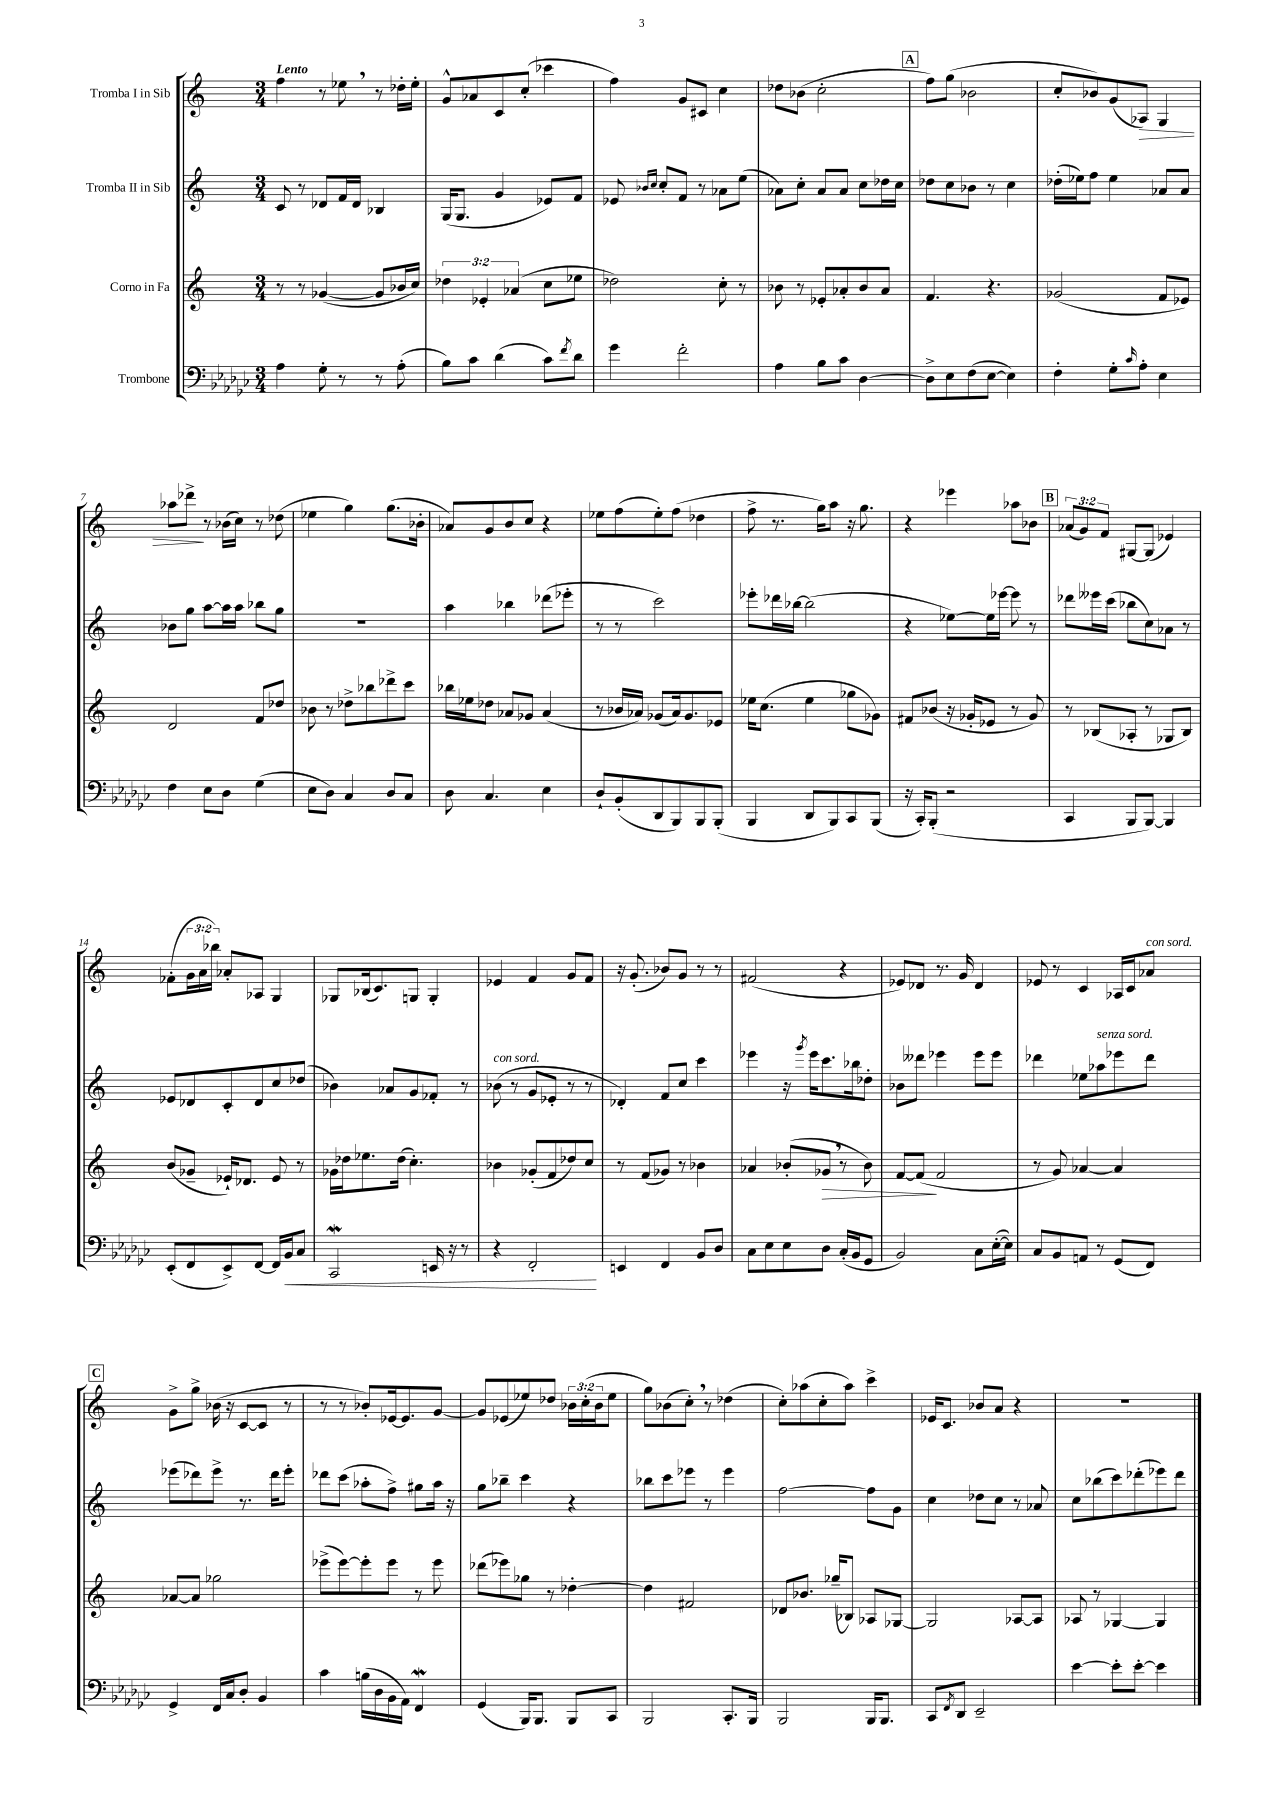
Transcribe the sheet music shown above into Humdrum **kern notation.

**kern	**kern	**kern	**kern
*staff4	*staff3	*staff2	*staff1
*clefF4	*clefG2	*clefG2	*clefG2
*k[b-e-a-d-g-c-]	*k[]	*k[]	*k[]
*M3/4	*M3/4	*M3/4	*M3/4
4A-	8r	8c	4ff
.	8r	8r	.
8G-'	([4g-	8d-	8r
8r	.	16f	8ee-
.	.	16d-	.
8r	8g-]	4B-	8r
(8A-'	16b-	.	16dd-'
.	16cc)	.	16ee-'
=	=	=	=
8B-)	6dd-	(16G	8g^^
.	.	8.G	.
8c-	.	.	8a-
.	6e-'	.	.
(4d-	.	4g	8c
.	(6a-	.	.
.	.	.	(8cc'
8c-)	8cc	8e-)	4ccc-
8qf	.	.	.
8d-	8ee-	8f	.
=	=	=	=
4g-	2dd-)	8e-	4ff)
.	.	16qqb-	.
.	.	16qqcc	.
.	.	8cc'	.
2f'	.	8f	8g
.	.	8r	8c#
.	8cc'	8a-	4cc
.	8r	(8ee	.
=	=	=	=
4A-	8b-	8a-)	8dd-
.	8r	8cc'	(8b-
8B-	8e-'	8a-	2cc'
8c-	8a-'	8a-	.
[4D-	8b-	8cc	.
.	8a-	16dd-	.
.	.	16cc	.
=	=	=	=
8D-^]	4.f	8dd-	8ff)
8E-	.	8cc	(8gg
(8F	.	8b-	2b-
[8E-	4.r	8r	.
4E-])	.	4cc	.
=	=	=	=
4F'	(2g-	(16dd-'	8cc'
.	.	16ee-)	.
.	.	8ff	8b-)
8G-'	.	4ee-	(8g
16qqc-	.	.	.
8A-'	.	.	8A-)
4E-	8f	8a-	4G
.	8e-)	8a-	.
=	=	=	=
4F	2d	8b-	8aa-
.	.	8gg	8ddd-^
8E-	.	[8aa	8r
8D-	.	16aa]	(16b-
.	.	16aa	16cc)
(4G-	8f	8bb-	8r
.	8dd-	8gg	(8dd-
=	=	=	=
8E-	8b-	2.r	4ee-
8D-)	8r	.	.
4C-	8dd-^	.	4gg)
.	8bb-	.	.
8D-	8ddd-^	.	(8.gg
8C-	8ccc	.	.
.	.	.	16b-'
=	=	=	=
8D-	16bb-	4aa	8a-)
.	16ee-	.	.
4.C-	8dd-	.	8g
.	8a-	4bb-	8b
.	8g-	.	8cc
4E-	(4a-	(8ddd-	4r
.	.	8eee-'	.
=	=	=	=
8D-`	8r	8r	8ee-
(8BB-'	16b-	8r	(8ff
.	16a-)	.	.
8DD-	(8g-	2ccc)	8ee-')
8BBB-)	16a-)	.	(8ff
.	8.g-	.	.
8BBB-	.	.	4dd-
(8BBB-'	8e-	.	.
=	=	=	=
4BBB-	16ee-	8eee-'	8ff^
.	(8.cc	.	.
.	.	16ddd-	8.r
.	.	[16bb-	.
8DD-	4ee-	(2bb-]	.
.	.	.	16gg)
8BBB-)	.	.	8aa
8CC-	8gg-	.	16r
.	.	.	8.gg
(8BBB-	8g-)	.	.
=	=	=	=
16r	8f#	4r	4r
16CC-')	.	.	.
(8BBB-'	(8b-	.	.
2r	16r	[8ee-)	4eee-
.	16g-'	.	.
.	8e-	16ee-]	.
.	.	[16eee-	.
.	8r	8eee-]	8aa-
.	8g-)	8r	8b-
=	=	=	=
4CC-	8r	8ddd-	(12a-
.	.	.	12g)
.	(8B-	16eee--	.
.	.	.	12f
.	.	(16ccc	.
8BBB-	8A-'	8bb-	[8G#
[8BBB-)	8r	8cc)	(8G#]
4BBB-]	8G-	8a-	4e-)
.	8B-)	8r	.
=	=	=	=
(8EE-'	(8b	8e-	(8f-'
8FF	8g-~	8d-	24g
.	.	.	24a
.	.	.	24bb-)
8EE-^)	16e-`)	8c'	8a-'
.	8.d-	.	.
[8FF	.	8d-	8A-
16FF]	8e-	8cc	4G
16BB-	.	.	.
8C-	8r	(8dd-	.
=	=	=	=
2CC-	16g-	4b-)	8G-
.	16dd-	.	.
.	8.ee-	.	(16B-
.	.	.	8.c)
.	.	8a-	.
.	(16dd-	.	.
.	4.cc')	8g	8G
16EE	.	8f-'	4G'
16r	.	.	.
8r	.	8r	.
=	=	=	=
4r	4b-	(8b-	4e-
.	.	8r	.
2FF'	(8g-'	8g	4f
.	8f	8e-'	.
.	8dd-)	8r	8g
.	8cc	8r	8f
=	=	=	=
4EE	8r	4d-')	16r
.	.	.	(8.g'
.	(8f	.	.
4FF	8g-)	8f	8b-)
.	8r	8cc	8g
8BB-	4b-	4ccc	8r
8D-	.	.	8r
=	=	=	=
8C-	4a-	4eee-	(2f#
8E-	.	.	.
8E-	(8b-'	16r	.
.	.	8qggg	.
.	.	16eee-	.
8D-	8g-	8.ccc	.
(16C-'	8r	.	4r
16BB-	.	16bb-	.
8GG-	8b-)	8dd-'	.
=	=	=	=
2BB-)	[8f	8b-	8e-)
.	(8f]	8ddd--	8d-
.	2f	4eee-	8.r
.	.	.	16g
8C-	.	8eee-	4d-
([16E-'	.	8eee-	.
16E-])	.	.	.
=	=	=	=
8C-	8r	4ddd-	8e-
8BB-	8g)	.	8r
8AA	[4a-	8ee-	4c
8r	.	8aa-	.
(8GG-	4a-]	8eee-	16A-
.	.	.	16c
8FF)	.	8ddd-	8a-
=	=	=	=
4GG-^	[8a-	(8eee-	8g^
.	8a-]	8ddd-)	8gg^
16FF	2gg-	8eee-^	(16b-
16C-	.	.	16r
8D-'	.	8.r	[8c
4BB-	.	.	8c]
.	.	16ddd-	.
.	.	8eee-'	8r
=	=	=	=
4c-	(8eee-^	8ddd-	8r
.	[8eee-)	(8ccc	8r
(16B	8eee-']	8aa-'	8b-')
16D-	.	.	.
16BB-	8eee-	8ff^)	[16e-
16AA-)	.	.	8.e-]
4FF	8r	8gg#	.
.	8eee-	16aa-	[8g
.	.	16r	.
=	=	=	=
(4GG-	(8ddd-	8gg	8g]
.	8eee-)	8bb-~	(8e-
16BBB-)	8gg-	4ccc	8ee-)
8.BBB-	.	.	.
.	8r	.	8dd-
8BBB-	[4dd-'	4r	24b-
.	.	.	(24cc'
.	.	.	24b-
8CC-	.	.	8ee-
=	=	=	=
2BBB-	4dd-]	8bb-	8gg)
.	.	8ccc	(8b-
.	2f#	8eee-	8cc')
.	.	8r	8r
8.CC-'	.	4eee-	(4dd-
16BBB-	.	.	.
=	=	=	=
2BBB-	8d-	[2ff	8cc')
.	8.b-	.	(8aa-
.	.	.	8cc'
.	(16gg-~	.	.
.	8B-)	.	8aa-)
16BBB-	8A-	8ff]	4ccc^
8.BBB-	.	.	.
.	[8G-	8g	.
=	=	=	=
8CC-	2G-]	4cc	16e-
.	.	.	8.c
8qFF	.	.	.
8DD-	.	.	.
2EE-~	.	8dd-	8b-
.	.	8cc	8a
.	[8A-	8r	4r
.	8A-]	8a-	.
=	=	=	=
[4e-	8A-	8cc	2.r
.	8r	(8bb-	.
8e-']	[4G-	8ccc)	.
[8e-'	.	(8ddd-'	.
4e-]	4G-]	8eee-)	.
.	.	8ddd-	.
==	==	==	==
*-	*-	*-	*-
